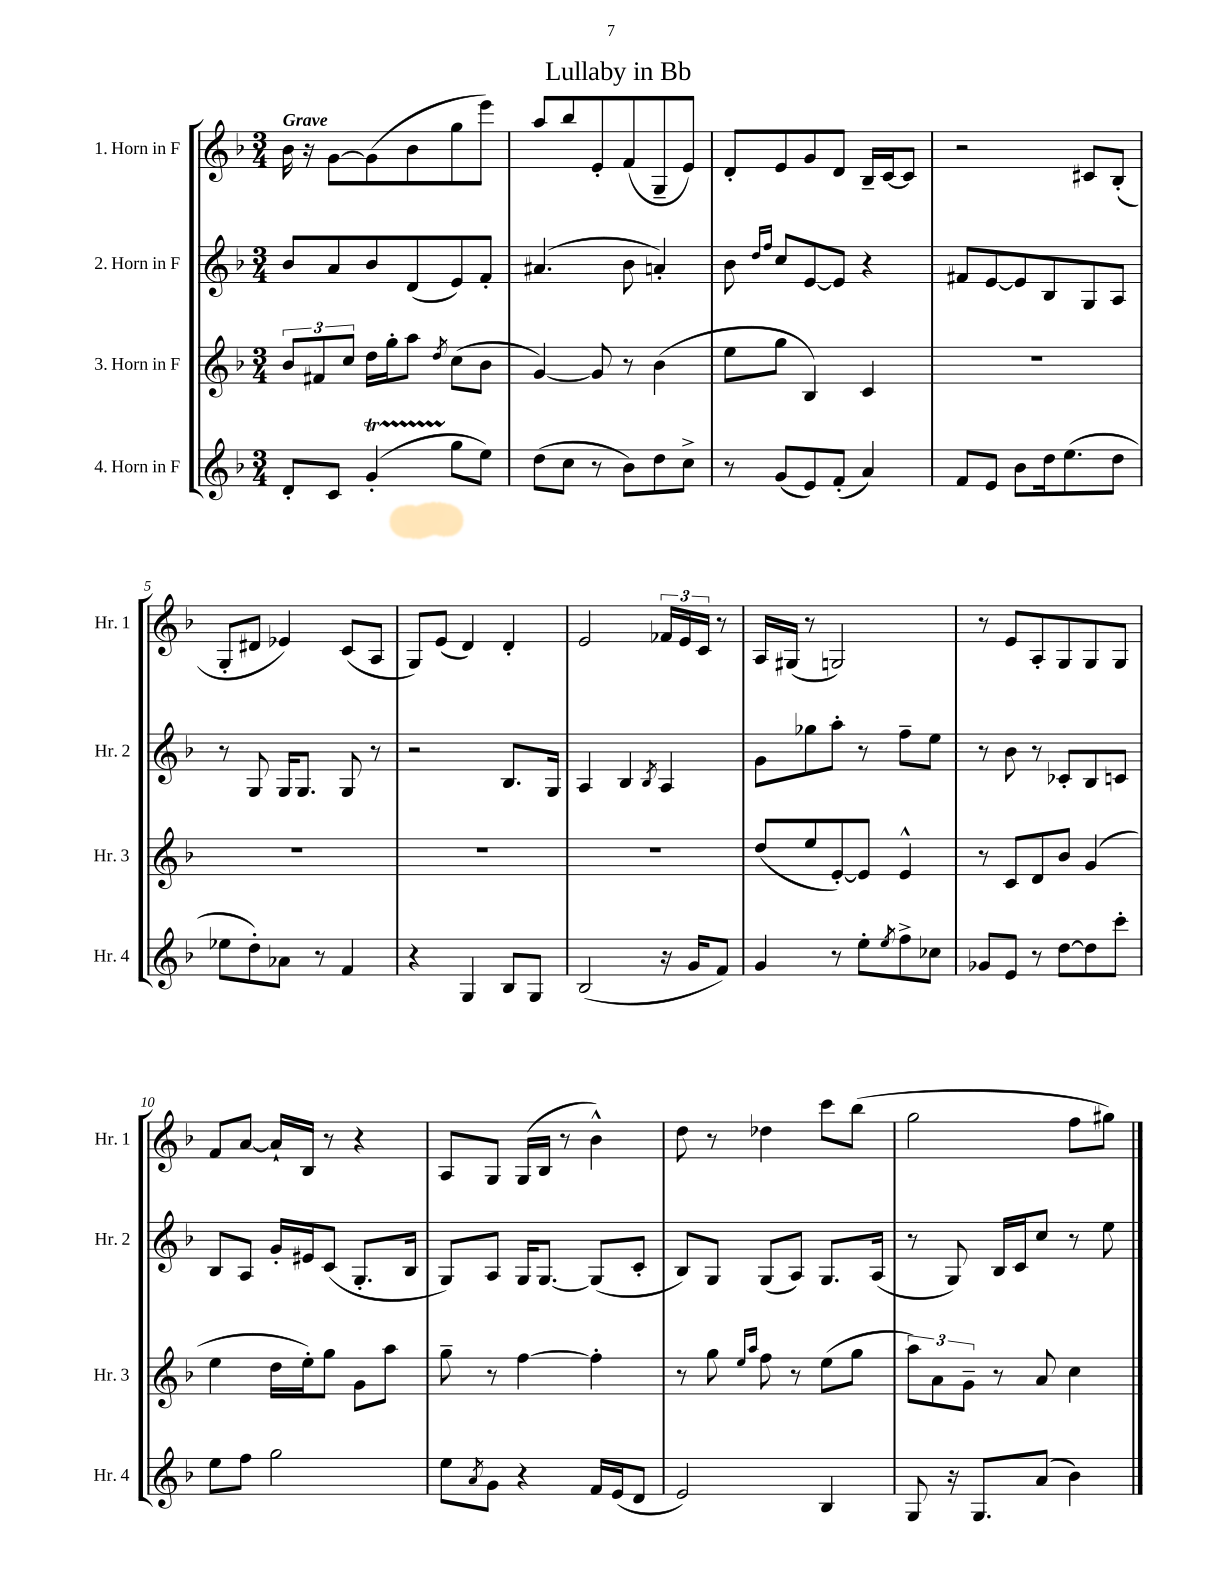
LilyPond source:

\header { title = "Lullaby in Bb" }
<<
\new StaffGroup <<
\new Staff = "s0" \with { instrumentName = "1. Horn in F" shortInstrumentName = "Hr. 1" } {
    \clef treble \key f \major \numericTimeSignature \time 3/4 \tempo "Grave"
    bes'16 r16 g'8~ g'8( bes'8 g''8 e'''8) |
    a''8 bes''8 e'8-. f'8( g8-- e'8) |
    d'8-. e'8 g'8 d'8 bes16-- c'16~ c'8 |
    r2 cis'8 bes8-.( |
    g8-. dis'8 ees'4) c'8( a8 |
    g8) e'8( d'4) d'4-. |
    e'2 \tuplet 3/2 { fes'16 e'16 c'16 } r8 |
    a16 gis16( r8 g2) |
    r8 e'8 a8-. g8 g8 g8 |
    f'8 a'8~ a'16-! bes16 r8 r4 |
    a8 g8 g16( bes16 r8 bes'4-^) |
    d''8 r8 des''4 c'''8 bes''8( |
    g''2 f''8 gis''8) \bar "|." |
}
\new Staff = "s1" \with { instrumentName = "2. Horn in F" shortInstrumentName = "Hr. 2" } {
    \clef treble \key f \major \numericTimeSignature \time 3/4
    bes'8 a'8 bes'8 d'8( e'8) f'8-. |
    ais'4.( bes'8 a'4-.) |
    bes'8 \grace { d''16 f''16 } c''8 e'8~ e'8 r4 |
    fis'8 e'8~ e'8 bes8 g8 a8 |
    r8 g8 g16 g8. g8 r8 |
    r2 bes8. g16 |
    a4 bes4 \acciaccatura { bes8 } a4 |
    g'8 ges''8 a''8-. r8 f''8-- e''8 |
    r8 bes'8 r8 ces'8-. bes8 c'8 |
    bes8 a8 g'16-. eis'16 c'8( g8.-. bes16 |
    g8) a8 g16 g8.~ g8( c'8-. |
    bes8) g8 g8( a8) g8. a16( |
    r8 g8) bes16 c'16 c''8 r8 e''8 \bar "|." |
}
\new Staff = "s2" \with { instrumentName = "3. Horn in F" shortInstrumentName = "Hr. 3" } {
    \clef treble \key f \major \numericTimeSignature \time 3/4
    \tuplet 3/2 { bes'8 fis'8 c''8 } d''16 g''16-. a''8 \acciaccatura { d''8 } c''8( bes'8 |
    g'4~) g'8 r8 bes'4( |
    e''8 g''8 bes4) c'4 |
    R2. |
    R2. |
    R2. |
    R2. |
    d''8( e''8 e'8~-.) e'8 e'4-^ |
    r8 c'8 d'8 bes'8 g'4( |
    e''4 d''16 e''16-.) g''8 g'8 a''8 |
    g''8-- r8 f''4~ f''4-. |
    r8 g''8 \grace { e''16 a''16 } f''8 r8 e''8( g''8 |
    \tuplet 3/2 { a''8) a'8 g'8-- } r8 a'8 c''4 \bar "|." |
}
\new Staff = "s3" \with { instrumentName = "4. Horn in F" shortInstrumentName = "Hr. 4" } {
    \clef treble \key f \major \numericTimeSignature \time 3/4
    d'8-. c'8 g'4-.\startTrillSpan( g''8\stopTrillSpan e''8) |
    d''8( c''8 r8 bes'8) d''8 c''8-> |
    r8 g'8( e'8) f'8-.( a'4) |
    f'8 e'8 bes'8 d''16 e''8.( d''8 |
    ees''8 d''8-.) aes'8 r8 f'4 |
    r4 g4 bes8 g8 |
    bes2( r16 g'16 f'8) |
    g'4 r8 e''8-. \acciaccatura { e''8 } f''8-> ces''8 |
    ges'8 e'8 r8 d''8~ d''8 c'''8-. |
    e''8 f''8 g''2 |
    e''8 \acciaccatura { a'8 } g'8 r4 f'16 e'16( d'8 |
    e'2) bes4 |
    g8 r16 g8. a'8( bes'4) \bar "|." |
}
>>
>>
